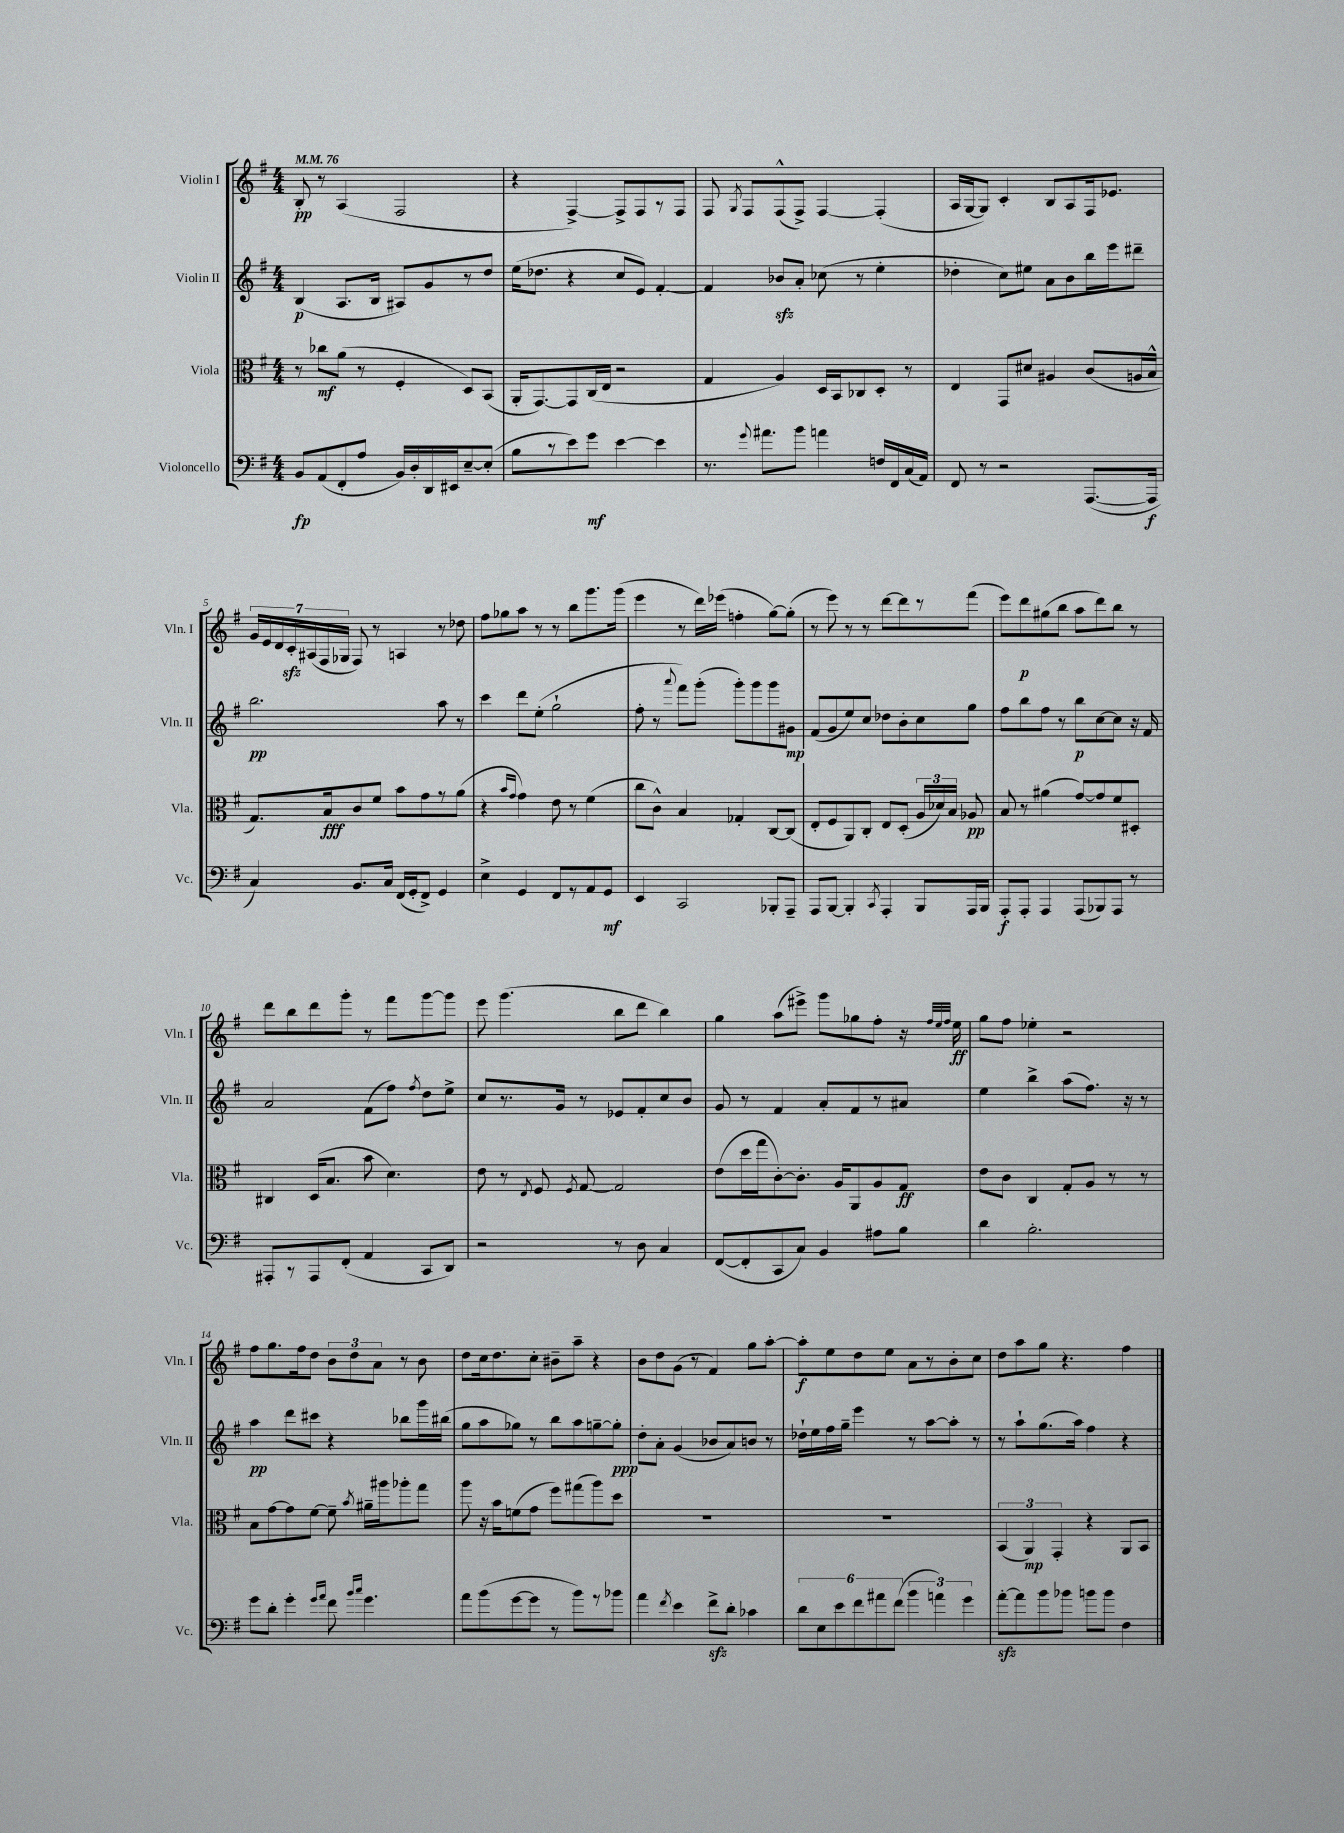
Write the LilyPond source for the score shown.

<<
\new StaffGroup <<
\new Staff = "s0" \with { instrumentName = "Violin I" shortInstrumentName = "Vln. I" } {
    \clef treble \key g \major \numericTimeSignature \time 4/4 \tempo 4 = 76
    \autoBeamOff b8-.\pp r8 a4( fis2 |
    r4 fis4~->) fis8[-> fis8 r8 fis8] |
    fis8 \acciaccatura { g8 } fis8[ fis8-^( fis8]->) fis4~ fis4-.( |
    a16[ g16~ g8]) c'4-. b8[ a8 fis16 ees'8.] |
    \tuplet 7/4 { g'16[ e'16 d'16 c'16-.\sfz ais16( fis16 ges16] } fis8) r8 a4 r8 des''8 |
    fis''8[ ges''8 a''8] r8 r8 b''8[ g'''8. g'''16]( |
    e'''4 r8 d'''16[) ees'''16]( f''4-. g''8[~) g''8]-.( |
    r8 e'''8) r8 r8 d'''8[~ d'''8 r8 fis'''8]( |
    e'''8[) d'''8\p gis''8( b''8] a''8[ d'''8) b''8] r8 |
    d'''8[ b''8 d'''8 g'''8]-. r8 fis'''8[ g'''8~ g'''8] |
    e'''8 g'''4.( b''8[ d'''8] b''4) |
    g''4 a''8[( eis'''8]->) g'''8[ ges''8 fis''8]-. r16 \grace { fis''32[ e''32 fis''32] } e''16\ff |
    g''8[ fis''8] ees''4-. r2 |
    fis''8[ g''8. fis''16 d''8] \tuplet 3/2 { b'8[ d''8 a'8] } r8 b'8 |
    d''8[ c''16 d''8. c''8]-. bis'8[-- a''8]-- r4 |
    b'8[ d''8 g'8]( r8 fis'4) g''8[ a''8]~-. |
    a''8[-.\f e''8 d''8 e''8] a'8[ r8 b'8-. c''8] |
    d''8[ a''8 g''8] r4. fis''4 \bar "|." |
}
\new Staff = "s1" \with { instrumentName = "Violin II" shortInstrumentName = "Vln. II" } {
    \clef treble \key g \major \numericTimeSignature \time 4/4
    \autoBeamOff b4\p( a8.[ b16] ais8[) g'8 r8 d''8] |
    e''16[( des''8.] r4 c''8[ e'8]) fis'4~-. |
    fis'4 bes'8[\sfz a'8]-. ces''8( r8 e''4-. |
    des''4-. c''8[) eis''8] a'8[ b'8 b''16 e'''16 dis'''8]-- |
    b''2.\pp a''8 r8 |
    c'''4 d'''8[ e''8]-.( g''2-! |
    fis''8-. r8 \appoggiatura { a'''8 } fis'''8[) g'''8]-.( g'''8[-.) g'''8 g'''8 gis'8]\mp |
    fis'8[( g'8 e''8) c''8] des''8[ b'8-. c''8 g''8] |
    fis''8[ b''8 fis''8] r8 b''8[\p c''8~ c''8] r16 fis'16 |
    a'2 fis'8[( fis''8]) \acciaccatura { fis''8 } d''8[ e''8]-> |
    c''8[ r8. g'16] r8 ees'8[ fis'8-. c''8 b'8] |
    g'8 r8 fis'4 a'8[-. fis'8 r8 ais'8] |
    e''4 b''4-> a''8[( fis''8.]) r16 r8 |
    a''4\pp d'''8[ cis'''8] r4 bes''8[ g'''16 bis''16]( |
    g''8[ a''8 ges''8]) r8 b''8[ a''8 g''8~-- g''8]-.\ppp |
    d''8[-. a'8]-. g'4( bes'8[ a'8) b'8] r8 |
    des''16[-! e''16 fis''16 g''16]-- e'''4 r8 a''8[~ a''8]-. r8 |
    r8 a''8[-! g''8.( a''16]) fis''4 r4 \bar "|." |
}
\new Staff = "s2" \with { instrumentName = "Viola" shortInstrumentName = "Vla." } {
    \clef alto \key g \major \numericTimeSignature \time 4/4
    \autoBeamOff r8 ces''8[\mf a'8]( r8 fis4-. d8[) b,8]( |
    a,16[-. g,8.~) g,8 c16( e16] r2 |
    g4 a4) d16[ b,16 ces8 d8]-. r8 |
    e4 g,8[ dis'8] ais4 c'8[( a16 b16]-^ |
    g8.[) b16\fff c'8 fis'8] b'8[ g'8 r8 a'8]( |
    r4 \grace { b'16[ g'16] } g'4) e'8 r8 fis'4( |
    c''8[ c'8]-^) b4 ges4-. c8[~ c8]( |
    e8[-. fis8 a,8) c8]-. e8[ d8]-.( \tuplet 3/2 { a16[ des'16) b16] } aes8\pp |
    b8 r8 ais'4( g'8[~) g'8 fis'8 dis8]-. |
    cis4 d16[( b8.] b'8 d'4.) |
    e'8 r8 \acciaccatura { e8 } fis8 \acciaccatura { fis8 } g8~ g2 |
    e'8[( d''16 g''16 c'8~-.) c'8.]-. a16[ a,8 a8 g8]\ff |
    e'8[ c'8] c4 g8[-. a8] r8 r8 |
    b8[ g'8~ g'8 fis'8]~ fis'8-- \acciaccatura { b'8 } ais'16[-- ais''16 aes''8-. g''8] |
    a''8 r16 b'16[ f'8( g'8] fis''8[) gis''8( a''8) d''8] |
    R1 |
    R1 |
    \tuplet 3/2 { b,4( a,4\mp) g,4-. } r4 a,8[ b,8] \bar "|." |
}
\new Staff = "s3" \with { instrumentName = "Violoncello" shortInstrumentName = "Vc." } {
    \clef bass \key g \major \numericTimeSignature \time 4/4
    \autoBeamOff b,8[\fp a,8( fis,8-. a8] b,16[) d16-. d,16 eis,16 e8~-- e8]-.( |
    b8[ r8 e'8) g'8]\mf e'4~ e'4 |
    r8. \appoggiatura { g'8 } ais'8.[ b'8] a'4 f16[ fis,16 c16( a,16]) |
    fis,8 r8 r2 a,,8.[~( a,,16]\f |
    c4) b,8.[ c16] fis,16[( g,16-. fis,8]->) g,4 |
    e4-> g,4 fis,8[ r8 a,8 g,8]\mf |
    e,4 c,2 bes,,8[-. a,,8]-- |
    a,,8[ b,,8]~ b,,4-. \acciaccatura { c,8 } a,,4-. b,,8[ a,,16 b,,16] |
    a,,8[-.\f a,,8]-. a,,4 a,,8[( bes,,8) a,,8] r8 |
    ais,,8[-. r8 ais,,8 fis,8]-.( a,4 c,8[ d,8]) |
    r2 r8 d8 c4 |
    fis,8[~( fis,8-. c,8 c8]) b,4 ais8[ b8] |
    d'4 b2.-. |
    g'8[ d'8]-. g'4-. \grace { g'16[ a'16] } fis'8 \grace { b'16[ c''16] } g'4. |
    a'8[ b'8( g'8~ g'8] r8 b'8[) r8 bes'8] |
    a'4 \acciaccatura { fis'8 } e'4 fis'8[->\sfz d'8]-. ces'4 |
    \tuplet 6/4 { d'8[ e8 e'8 fis'8 ais'8 fis'8]( } \tuplet 3/2 { b'4 a'4) g'4 } |
    a'8[~-.\sfz a'8 b'8 bes'8] b'8[ b'8] fis4 \bar "|." |
}
>>
>>
